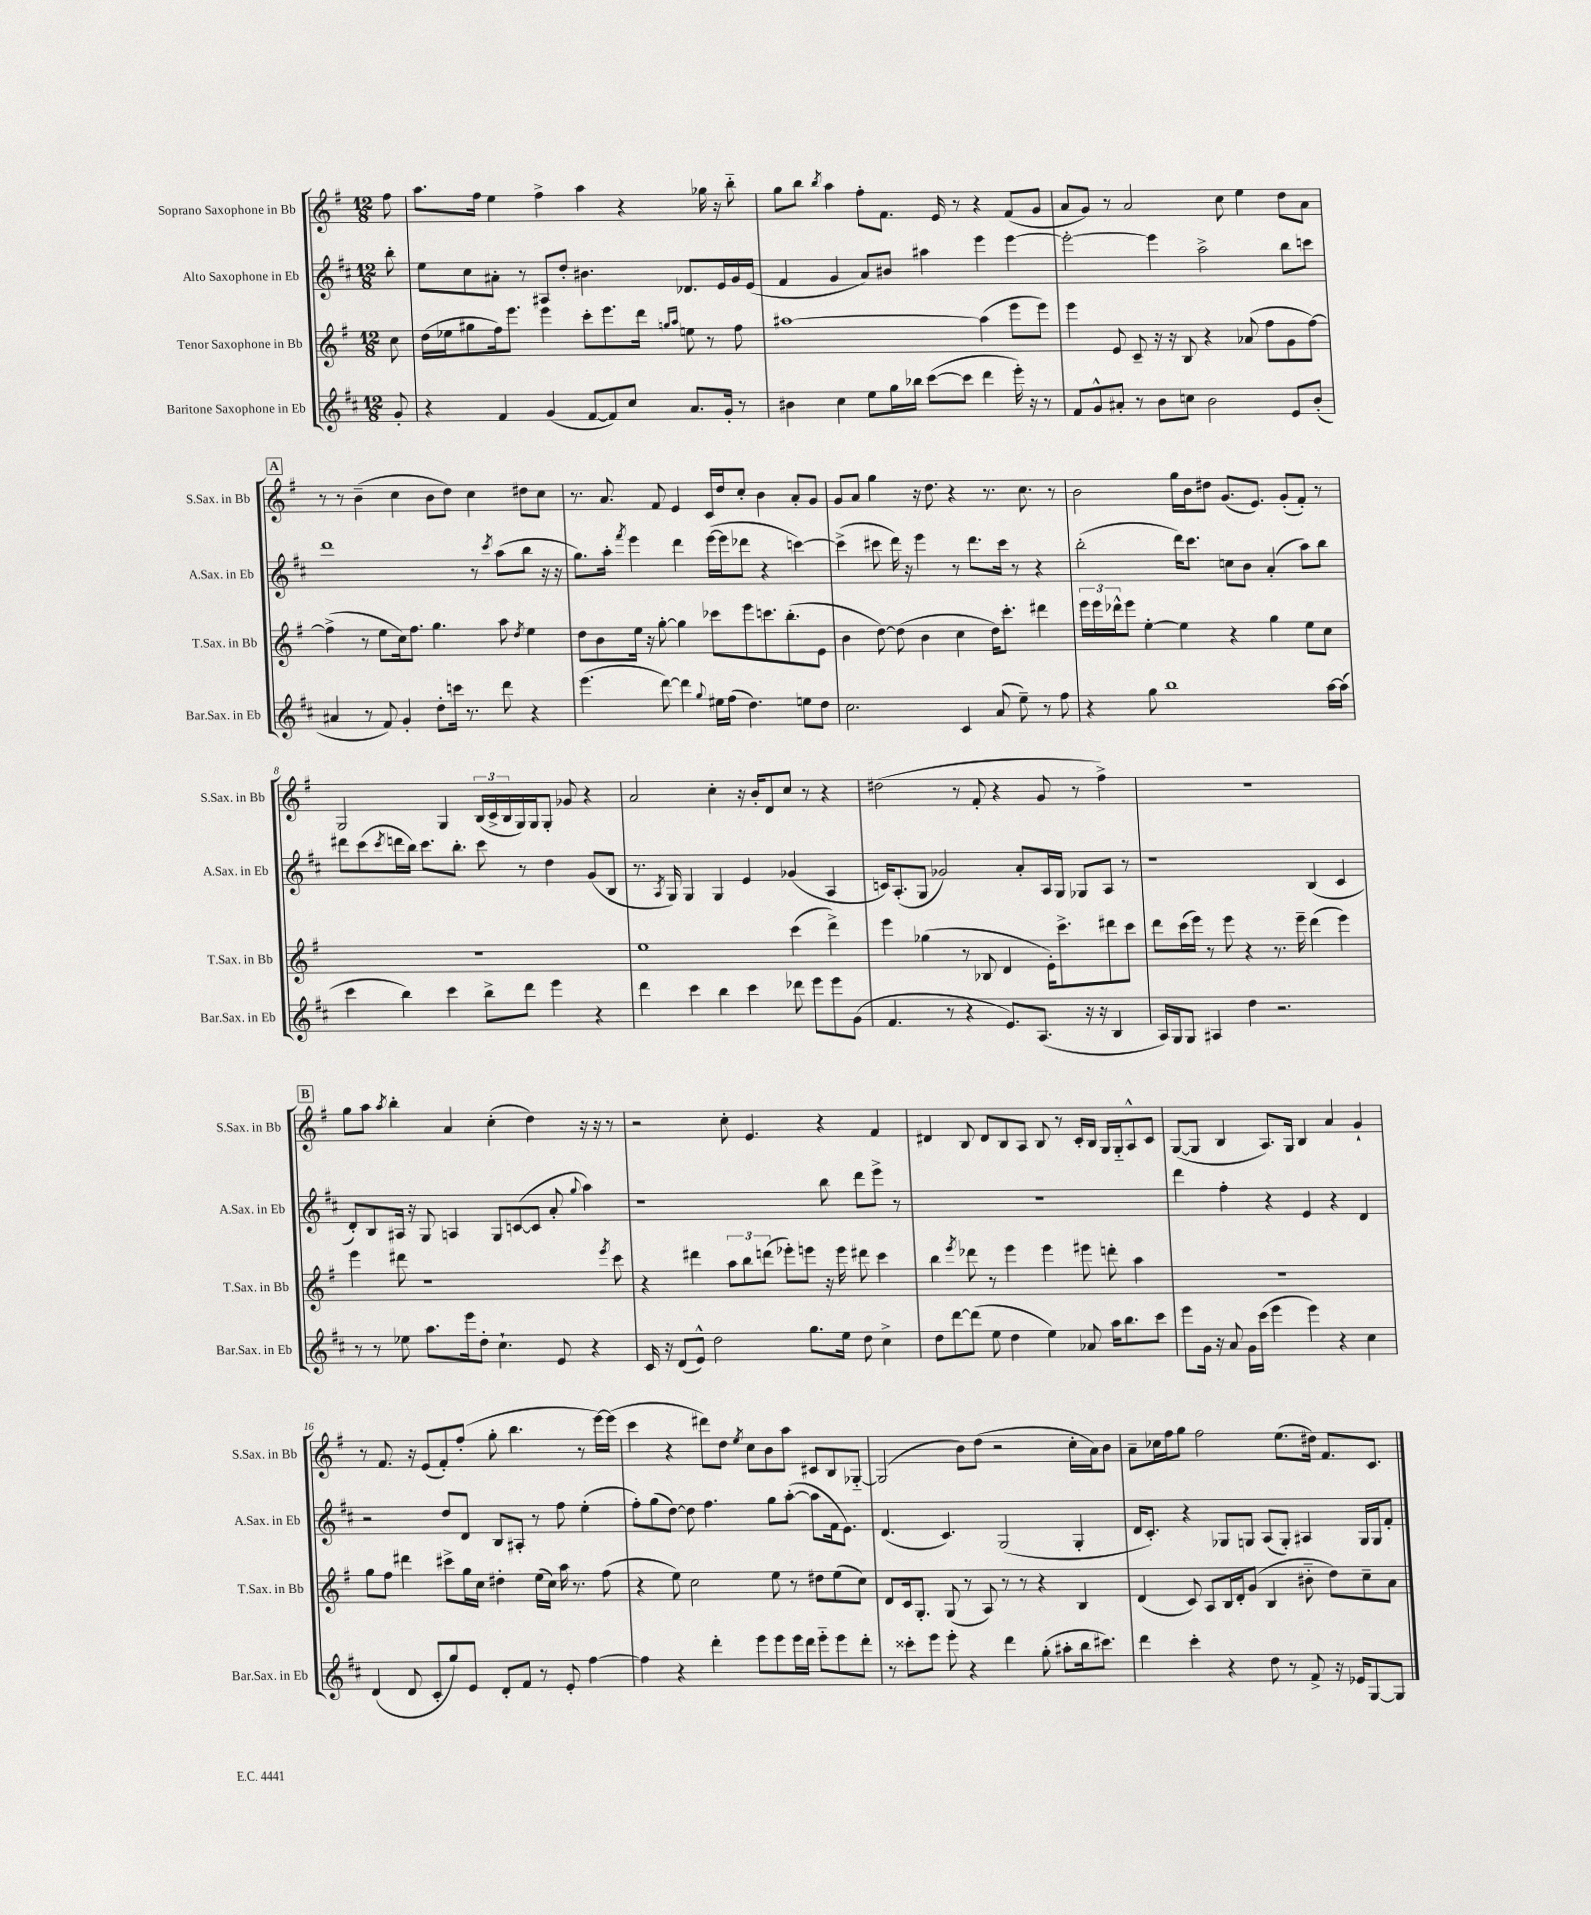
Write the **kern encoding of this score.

**kern	**kern	**kern	**kern
*part4	*part3	*part2	*part1
*staff4	*staff3	*staff2	*staff1
*I"Baritone Saxophone in Eb	*I"Tenor Saxophone in Bb	*I"Alto Saxophone in Eb	*I"Soprano Saxophone in Bb
*I'Bar.Sax. in Eb	*I'T.Sax. in Bb	*I'A.Sax. in Eb	*I'S.Sax. in Bb
*clefG2	*clefG2	*clefG2	*clefG2
*k[f#c#]	*k[f#]	*k[f#c#]	*k[f#]
*M12/8	*M12/8	*M12/8	*M12/8
=	=	=	=
8g'/	8cc\	8bb'\	8ff#\
=1	=1	=1	=1
4r	(16dd\LL	8ee\L	8.aa\L
.	16ee-X\J	.	.
.	8gg#X\	8cc#\	.
.	.	.	16ff#\Jk
4f#/	16ff#\k)	8a#X'\J	4ee\
.	8.eee\J	.	.
.	.	8r	.
(4g/	4eee\	8A#X/L	4ff#^\
.	.	8dd'/J	.
[8f#/L	8ccc'\L	4.b#X\	4aa\
8f#/])	8.eee\	.	.
8cc#/J	.	.	4r
.	16ddd\Jk	.	.
.	16qqggn/LL	.	.
.	16qqaa/JJ	.	.
8.a/L	8een\	8.d-X/L	.
.	8r	.	16gg-X\
16g'/Jk	.	16e/L	16r
8r	8ff#\	16g/	8bb\
.	.	(16e/JJ	.
=2	=2	=2	=2
4b#X\	[1aa#X	4f#/	8gg\L
.	.	.	8bb\J
.	.	.	8qbb/
4cc#\	.	4g/	4aa\
8ee\L	.	8a/L)	8ff#'\L
16gg\L	.	8b#X/J	8.f#\J
16bb-X\JJ	.	.	.
([8ccc#\L	.	4aa#X\	.
.	.	.	16e/
8ccc#\J]	.	.	8r
4ddd\	(4aa#\]	4eee\	4r
16eee'\)	8eee\L	[4eee\	(8f#/L
16r	.	.	.
8r	8eee\J)	.	8g/J
=3	=3	=3	=3
8f#/L	4eee\	2eee'\_	8a/L
8g^^/	.	.	8g/J)
8a#X'/J	8e/	.	8r
8r	8c~/	.	2a/
8b\L	16r	4eee\]	.
.	16r	.	.
8ccn\J	8B/	.	.
2b\	4r	2aa^\	.
.	.	.	8cc\
.	(8a-X/	.	4ee\
.	8ff#\L	.	.
8e/L	8g\	8bb\L	8dd\L
(8b'/J	[8ff#\J)	8cccn\J	8a\J
!!LO:LB:g=z
!!LO:REH:place=s1:t=A
=4	=4	=4	=4
4a#X/	(4ff#^\]	1ddd	8r
.	.	.	8r
8r	8r	.	(4b~\
8f#/)	8ee\L	.	.
4g'/	16cc\k)	.	4cc\
.	8.ff#\J	.	.
8dd'\L	4.gg\	.	8b\L
16cccn\Jk	.	.	8dd\J)
8.r	.	.	.
.	.	8r	4cc\
.	.	8qccc#/	.
8ddd\	8aa\	(8aa\L	.
.	8qdd/	.	.
4r	4ee\	8bb\J	8dd#X\L
.	.	16r	8cc\J
.	.	16r	.
=5	=5	=5	=5
(4.eee\	8dd\L	8.gg\L)	8.r
.	8b\	.	.
.	.	16aa'\Jk	8.a/
.	.	8qfff#/	.
.	16ee\Jk	4eee\	.
.	16r	.	.
[8ddd\)	[8gg'\	.	8f#/
4ddd\]	4gg\]	4ddd\	4e/
8qqgg/	.	.	.
16ee#X\LL	8ccc-X\L	([16eee\LL	16c/LL
(16ff#\JJ	.	16eee\J]	16dd/J
4.dd\)	8eee\	8ddd-X\J	8cc'/J
.	8.cccn\	4r	4b\
.	(8.bb'\	.	.
8een\L	.	[4cccn\)	8a'/L
8dd\J	8e\J	.	8g/J
=6	=6	=6	=6
2.cc#\	4b\	(4ccc^\]	8g/L
.	.	.	8a/J
.	[8dd\)	8ccc#X\	4gg\
.	(8dd\]	16ddd\)	.
.	.	16r	.
.	4b\	4eee\	16r
.	.	.	8.dd\
4c#/	4cc\	8r	4r
.	.	8.ddd\L	.
(8a/	16dd\KL)	.	8.r
.	8.ccc'\J	16ccc#\Jk	.
8ee~\)	.	8r	.
.	.	.	8.cc\
8r	4ddd#X\	4r	.
8ff#\	.	.	8r
=7	=7	=7	=7
4r	24eee\LL	(2bb'\	2b\
.	24eee\	.	.
.	24ddd-X^^\J	.	.
.	8eee\J	.	.
8gg\	[4ee'\	.	.
1bb	.	.	.
.	4ee\]	16ddd\KL)	16gg\LL
.	.	8.ccc#\J	16b\J
.	.	.	8dd#X\J
.	4r	8ccn\L	(8.g/L
.	.	8b\J	.
.	.	.	8.e/J)
.	4gg\	(4a'/	.
.	.	.	(8g'/L
.	8ee\L	8aa\L)	8f#'/J)
[16aa\LL	8cc\J	8bb\J	8r
(16aa\JJ]	.	.	.
!!LO:LB:g=z
=8	=8	=8	=8
4ccc#\	1.r	8ddd#X\L	2G/
.	.	(8ccc#\	.
.	.	8qccc#/	.
4bb\)	.	16dddn\L	.
.	.	16bb\JJ)	.
.	.	8.ccc#\L	.
4ccc#\	.	.	4G/
.	.	8.bb'\J	.
8bb^\L	.	8ccc#\	(24B/LL
.	.	.	24c^/
.	.	.	24B/
8ddd\J	.	8r	16G/)
.	.	.	16G/J
4eee\	.	4dd\	8G'/J
.	.	.	8g-X/
4r	.	(8g/L	4r
.	.	8B/J	.
=9	=9	=9	=9
4ddd\	1ee	8.r	2a/
.	.	8qA/	.
.	.	16G/)	.
4ccc#\	.	4G/	.
4bb\	.	4G/	4cc'\
4ccc#\	.	4e/	16r
.	.	.	16b'/KL
.	.	.	8d/
8ddd-X\	(4ccc\	(4g-X/	8cc/J
8eee\L	.	.	8r
8eee\	4ddd^\)	4A/	4r
(8g\J	.	.	.
=10	=10	=10	=10
4.f#/	4eee\	16cn/KL)	(2dd#X\
.	.	(8.A'/	.
.	(4gg-X\	8G/J	.
8r	.	2g-X/)	.
4r	8r	.	8r
.	8B-X/	.	8f#'/
8.e/L)	4d/	.	4r
.	.	8a'/L	.
(8.A/J	.	.	.
.	16e'\KL)	16A/L	8g/
.	8.ccc^\	16G/JJ	.
16r	.	8G-X/L	8r
16r	.	.	.
4B/	8ddd#X\	8A/J	4ff#^\)
.	8ccc\J	8r	.
=11	=11	=11	=11
16A/LL)	8ddd\L	1r	1.r
16G/J	.	.	.
8G/J	(16ccc\L	.	.
.	16eee\JJ)	.	.
4A#X/	8r	.	.
.	8eee\	.	.
4dd\	4r	.	.
2.r	8.r	.	.
.	16eee~\	.	.
.	(4ddd\	(4B/	.
.	4eee\)	4c#/	.
!!LO:LB:g=z
!!LO:REH:place=s1:t=B
=12	=12	=12	=12
8r	4eee\	8d'/L)	8gg\L
8r	.	8B/	8aa\J
.	.	.	8qaa/
8ee-X\	8ddd#X\	16A#X/Jk	4bb'\
.	.	16r	.
8.aa\L	1r	8G/	.
.	.	4An/	4a/
16eee\k	.	.	.
8dd'\J	.	.	.
4.cc#`\	.	8G/L	(4cc'\
.	.	([8cn/	.
.	.	8c/J]	4dd\)
8e/	.	8a'/	.
.	.	8qqgg/	.
4r	.	4aa\)	16r
.	.	.	16r
.	8qeee/	.	.
.	8ccc\	.	8r
=13	=13	=13	=13
16c#/	4r	1r	2r
16r	.	.	.
(8d/L	.	.	.
8e^^/J)	4ddd#X\	.	.
2dd\	.	.	.
.	12aa\L	.	8cc'\
.	12bb\	.	.
.	.	.	4.e/
.	(12dddn\J	.	.
.	8eee-X'\L)	.	.
8.gg\L	8eeen\J	.	.
.	16r	8bb\	4r
16ee\Jk	16eee\	.	.
8dd\	8ddd#X\	8ddd\L	.
4cc#^\	4ccc\	8eee^\J	4f#/
.	.	8r	.
=14	=14	=14	=14
8dd\L	4bb\	1.r	4d#X/
[8ddd\	.	.	.
.	8qeee/	.	.
(8ddd\J]	8ddd-X\	.	8B/
8ee\	8r	.	8d#/L
4dd\	4eee\	.	8B/
.	.	.	8A/J
4ee\)	4eee\	.	8B/
.	.	.	8r
8a-X/	8eee#X\	.	16c'/LL
.	.	.	16B/JJ
16aa\KL	8dddn'\	.	16G/LL
8.bb\	.	.	16G/J
.	4aa\	.	8A^^/
8ccc#\J	.	.	8c/J
=15	=15	=15	=15
8eee\L	1.r	4ddd\	([8G/L
16g\Jk	.	.	8G/J]
16r	.	.	.
8a/	.	4ff#'\	4B/
16g\LL	.	.	.
(16ccc#\JJ	.	.	.
4eee\	.	4r	8.A/L)
.	.	.	16G/Jk
4eee\)	.	4e/	4B/
4r	.	4r	4a/
4cc#\	.	4d/	4g`/
!!LO:LB:g=z
=16	=16	=16	=16
(4d/	8gg\L	2r	8r
.	8ff#\J	.	8.f#/
8d/	4ddd#X\	.	.
.	.	.	16r
8c#'/L	.	.	(8e/L
8gg/)	8ccc#X^\L	8dd/L	8f#'/)
8e/J	16gg\L	8d/J	(8ff#'/J
.	16cc\JJ	.	.
8d'/L	4dd#X'\	8B/L	8gg'\
8f#/J	.	8A#X'/J	4.bb\
8r	(16ee\LL	8r	.
.	16cc\JJ)	.	.
8e'/	16aa\	8ff#\	.
.	8.r	.	.
[4ff#\	.	(4ee'\	8r
.	(8ff#\	.	[16eee\LL)
.	.	.	(16eee\JJ]
=17	=17	=17	=17
4ff#\]	4r	8ff#'\L)	4ccc\
.	.	(8gg\	.
4r	8ee\)	[8dd\J)	4r
.	2cc\	8dd\]	.
4ddd'\	.	4.ff#\	8ddd#X\L)
.	.	.	8dd\J
.	.	.	8qee/
8eee\L	.	.	8cc\L
8eee\	8ee\	8gg\L	8b\
16eee\L	8r	([8aa'\J	8aa\J
16ddd\JJ	.	.	.
8eee\L	8dd#X\L	8aa\L]	8c#X/L
8eee\	(8ee\	16f#\k	8B/
.	.	8.e\J)	.
8ddd'\J	8cc\J)	.	[8G-X/J
=18	=18	=18	=18
8r	8d/L	(4.d/	(2G-/]
8ccc##X'\L	16c/k	.	.
.	8.G'/J	.	.
8eee\J	.	.	.
8eee'\	(8G/	4.c#/)	.
4r	8r	.	8b\L)
.	8A/)	.	(8dd\J
4ddd\	8r	(2G/	2r
.	8r	.	.
(8gg'\	4r	.	.
8aa#X'\L	.	.	.
16bb\k	4B/	4G'/	16cc'\LL
8.ccc#X\J)	.	.	16a\J)
.	.	.	8b\J
=19	=19	=19	=19
4ddd\	(4d/	16d/KL	8a~\L
.	.	8.c#'/J)	.
.	.	.	16cc-X\L
.	.	.	16ff#\J
4ccc#'\	8c/)	4r	8gg\J
.	8A/L	.	2ff#\
4r	16B/L	8G-X/L	.
.	16d'/J	.	.
.	(8g/J	8Gn/J	.
8dd\	4B/	(8A/L	.
8r	.	8G'/J)	(8.ee\L
8f#^/	8b#X\	4A#X/	.
.	.	.	16dd#X\Jk)
16r	8dd\L)	.	8.f#/L
16e-X/KL	.	.	.
[8G/	8cc~\	16G/LL	.
.	.	16G/J	8.c/J
8G/J]	8a\J	8f#'/J	.
==	==	==	==
*-	*-	*-	*-
